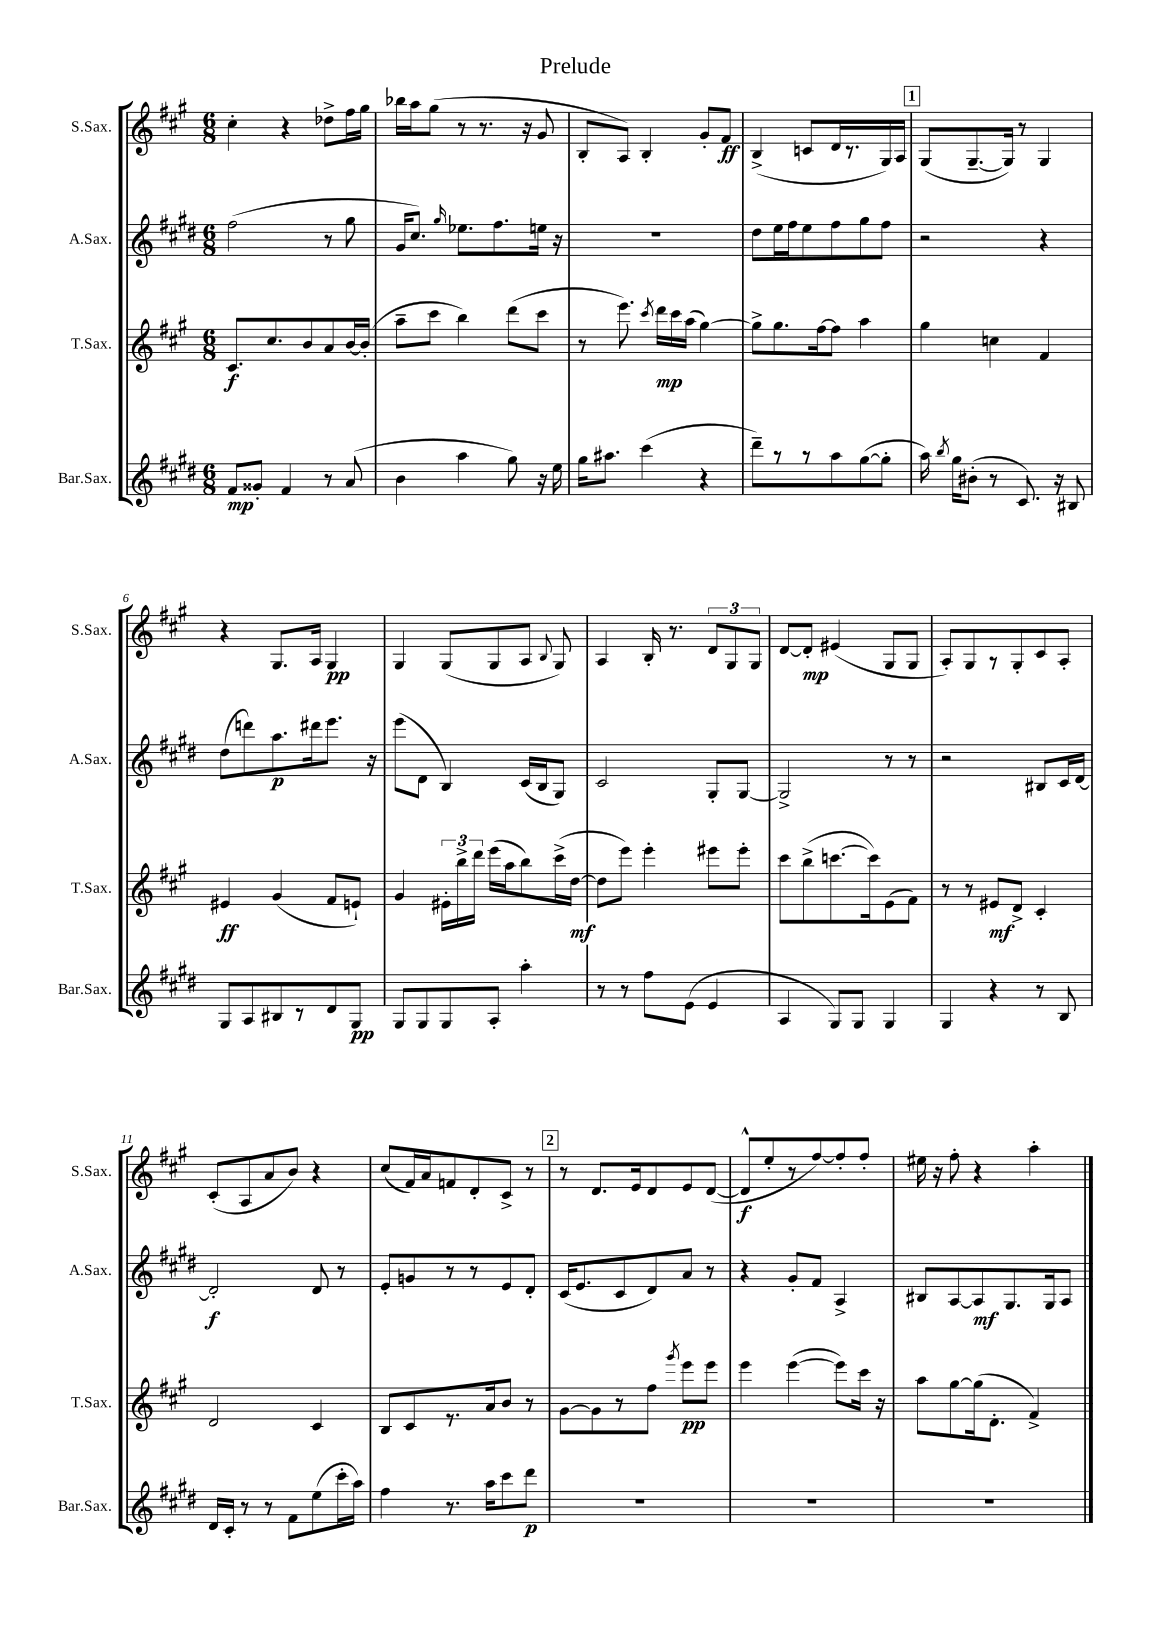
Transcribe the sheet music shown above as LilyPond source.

\header { title = "Prelude" }
<<
\new StaffGroup <<
\new Staff = "s0" \with { instrumentName = "S.Sax." shortInstrumentName = "S.Sax." } {
    \clef treble \key a \major \numericTimeSignature \time 6/8
    \autoBeamOff cis''4-. r4 des''8[-> fis''16 gis''16] |
    bes''16[ a''16 gis''8]( r8 r8. r16 gis'8 |
    b8[-. a8]) b4-. gis'8[-. fis'8]\ff |
    b4->( c'8[ d'16 r8. gis16) a16] |
    \mark \markup { \box "1" } gis8[( gis8.~-- gis16]) r8 gis4 |
    r4 gis8.[ a16] gis4\pp |
    gis4 gis8[( gis8 a8] \appoggiatura { b8 } gis8) |
    a4 b16-. r8. \tuplet 3/2 { d'8[ gis8 gis8] } |
    d'8[~ d'8]-.\mp eis'4( gis8[ gis8] |
    a8[-.) gis8 r8 gis8-. cis'8 a8]-. |
    cis'8[-.( a8 a'8 b'8]) r4 |
    cis''8[( fis'16) a'16 f'8 d'8-. cis'8]-> r8 |
    \mark \markup { \box "2" } r8 d'8.[ e'16 d'8 e'8 d'8]~( |
    d'8[-^\f e''8-. r8 fis''8~) fis''8-. fis''8]-. |
    eis''16 r16 fis''8-. r4 a''4-. \bar "|." |
}
\new Staff = "s1" \with { instrumentName = "A.Sax." shortInstrumentName = "A.Sax." } {
    \clef treble \key e \major \numericTimeSignature \time 6/8
    \autoBeamOff fis''2( r8 gis''8 |
    gis'16[ cis''8.]) \grace { gis''16 } ees''8.[ fis''8. e''16] r16 |
    R2. |
    dis''8[ e''16 fis''16 e''8 fis''8 gis''8 fis''8] |
    \mark \markup { \box "1" } r2 r4 |
    dis''8[( d'''8) a''8.\p dis'''16 e'''8.] r16 |
    e'''8[( dis'8] b4) cis'16[( b16 gis8]) |
    cis'2 gis8[-. gis8]~ |
    gis2-> r8 r8 |
    r2 bis8[ cis'16 dis'16]~ |
    dis'2-.\f dis'8 r8 |
    e'8[-. g'8 r8 r8 e'8 dis'8]-. |
    \mark \markup { \box "2" } cis'16[( e'8. cis'8 dis'8) a'8] r8 |
    r4 gis'8[-. fis'8] a4-> |
    bis8[ a8~ a8\mf gis8. gis16 a8] \bar "|." |
}
\new Staff = "s2" \with { instrumentName = "T.Sax." shortInstrumentName = "T.Sax." } {
    \clef treble \key a \major \numericTimeSignature \time 6/8
    \autoBeamOff cis'8.[\f cis''8. b'8 a'8 b'16~ b'16]-.( |
    a''8[-- cis'''8] b''4) d'''8[( cis'''8] |
    r8 e'''8.) \acciaccatura { cis'''8 } d'''16[\mp cis'''16 a''16]( gis''4~) |
    gis''8[-> gis''8. fis''16~ fis''8] a''4 |
    \mark \markup { \box "1" } gis''4 c''4 fis'4 |
    eis'4\ff gis'4( fis'8[ e'8]-!) |
    gis'4 \tuplet 3/2 { eis'16[-. b''16-> d'''16] } e'''16[( a''16 b''8) cis'''16->( d''16]~\mf |
    d''8[ e'''8]) e'''4-. eis'''8[ eis'''8]-. |
    cis'''8[ b''8->( c'''8.~ c'''16) e'8( fis'8]) |
    r8 r8 eis'8[\mf d'8]-> cis'4-. |
    d'2 cis'4 |
    b8[ cis'8 r8. a'16 b'8] r8 |
    \mark \markup { \box "2" } gis'8[~ gis'8 r8 fis''8] \acciaccatura { gis'''8 } e'''8[\pp e'''8] |
    e'''4 e'''4~( e'''8[) cis'''16] r16 |
    a''8[ gis''8~ gis''16( d'8.]-. fis'4->) \bar "|." |
}
\new Staff = "s3" \with { instrumentName = "Bar.Sax." shortInstrumentName = "Bar.Sax." } {
    \clef treble \key e \major \numericTimeSignature \time 6/8
    \autoBeamOff fis'8[\mp gisis'8]-. fis'4 r8 a'8( |
    b'4 a''4 gis''8) r16 e''16 |
    gis''16[ ais''8.] cis'''4( r4 |
    dis'''8[--) r8 r8 a''8 gis''8~( gis''8]-. |
    \mark \markup { \box "1" } a''16) \acciaccatura { b''8 } gis''16[ bis'8]-.( r8 cis'8.) r16 bis8 |
    gis8[ a8 bis8 r8 dis'8 gis8]\pp |
    gis8[ gis8 gis8 a8]-. a''4-. |
    r8 r8 fis''8[ e'8]( e'4 |
    a4 gis8[) gis8] gis4 |
    gis4 r4 r8 b8 |
    dis'16[ cis'16]-. r8 r8 fis'8[ e''8( cis'''16-. a''16]) |
    fis''4 r8. a''16[ cis'''8 dis'''8]\p |
    \mark \markup { \box "2" } R2. |
    R2. |
    R2. \bar "|." |
}
>>
>>
